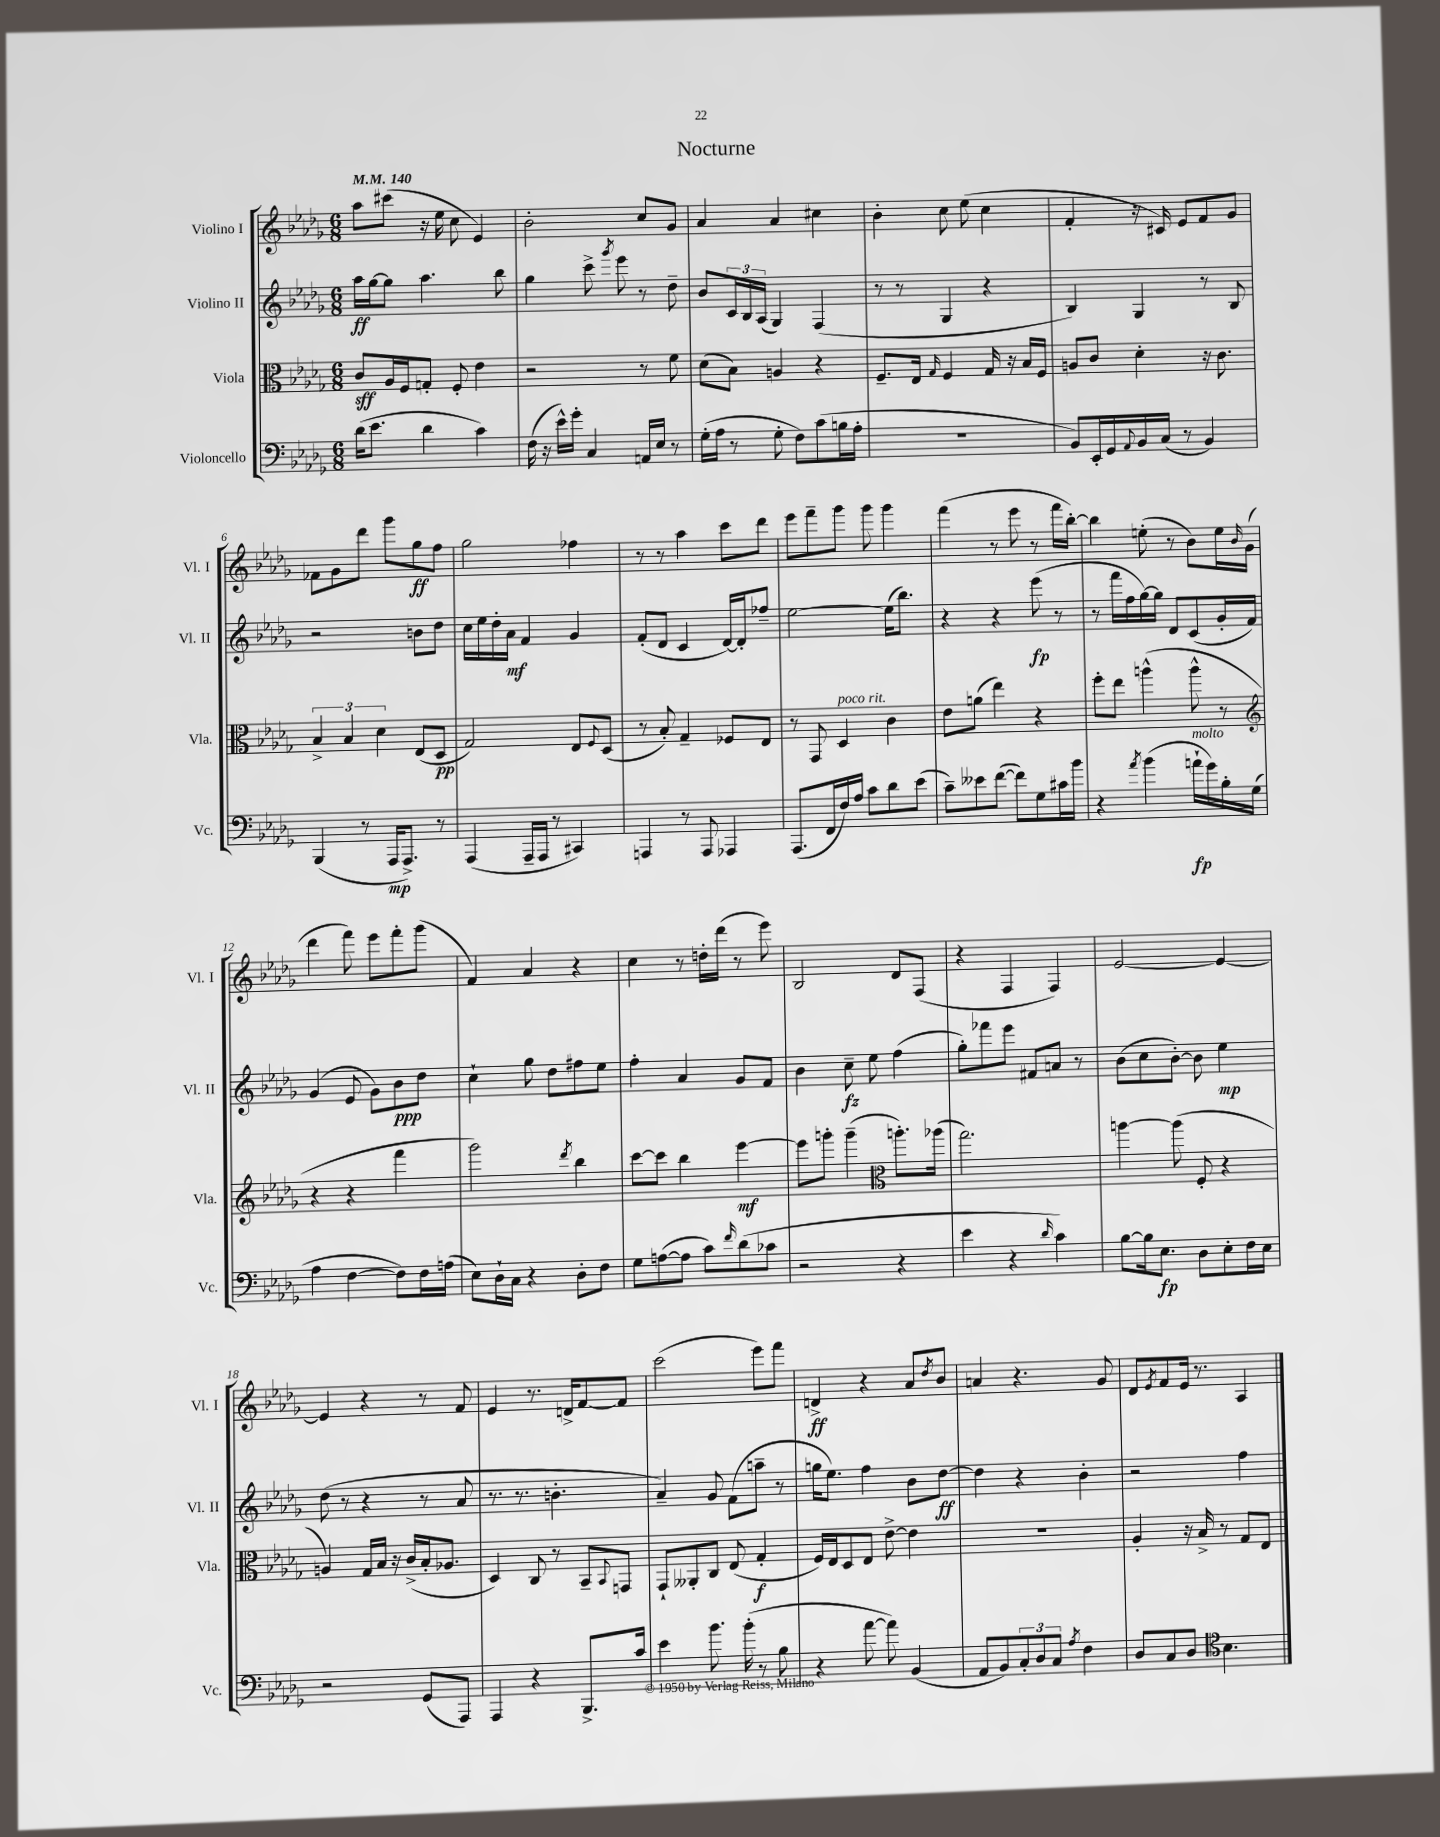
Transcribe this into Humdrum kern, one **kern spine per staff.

**kern	**dynam	**kern	**dynam	**kern	**dynam	**kern	**dynam
*part4	*part4	*part3	*part3	*part2	*part2	*part1	*part1
*staff4	*staff4	*staff3	*staff3	*staff2	*staff2	*staff1	*staff1
*I"Violoncello	*	*I"Viola	*	*I"Violino II	*	*I"Violino I	*
*I'Vc.	*	*I'Vla.	*	*I'Vl. II	*	*I'Vl. I	*
*clefF4	*	*clefC3	*	*clefG2	*	*clefG2	*
*k[b-e-a-d-g-]	*	*k[b-e-a-d-g-]	*	*k[b-e-a-d-g-]	*	*k[b-e-a-d-g-]	*
*M6/8	*	*M6/8	*	*M6/8	*	*M6/8	*
*MM140	*	*MM140	*	*MM140	*	*MM140	*
=1	=1	=1	=1	=1	=1	=1	=1
(16d-\KL	.	8c/L	sff	16aa-\LL	ff	8aa-\L	.
8.e-\J	.	.	.	[16gg-\J	.	.	.
.	.	16A-/L	.	8gg-\J]	.	(8ccc#X\J	.
.	.	16F/J	.	.	.	.	.
4d-\	.	8Gn'/J	.	4.aa-\	.	16r	.
.	.	.	.	.	.	16ee-\	.
.	.	8F'/	.	.	.	8cc\	.
4c\)	.	4e-\	.	.	.	4e-/)	.
.	.	.	.	8bb-\	.	.	.
=2	=2	=2	=2	=2	=2	=2	=2
(16F\	.	2r	.	4gg-\	.	2b-'\	.
16r	.	.	.	.	.	.	.
16e-^^\LL)	.	.	.	.	.	.	.
16g-'\JJ	.	.	.	.	.	.	.
4C/	.	.	.	8ccc^\	.	.	.
.	.	.	.	8qggg-/	.	.	.
.	.	.	.	8eee-\	.	.	.
16AAn/LL	.	8r	.	8r	.	8cc/L	.
16E-/JJ	.	.	.	.	.	.	.
8r	.	8f\	.	8dd-~\	.	8g-/J	.
=3	=3	=3	=3	=3	=3	=3	=3
(16G-'\LL	.	(8d-\L	.	8b-/L	.	4a-/	.
16A-\JJ	.	.	.	.	.	.	.
8r	.	8B-\J)	.	24c/L	.	.	.
.	.	.	.	24B-/	.	.	.
.	.	.	.	(24A-/JJ	.	.	.
8G-'\	.	4An/	.	4G-/)	.	4a-/	.
8F\L)	.	.	.	.	.	.	.
(8c\	.	4r	.	(4F/	.	4cc#X\	.
16Bn\L	.	.	.	.	.	.	.
16A-'\JJ	.	.	.	.	.	.	.
=4	=4	=4	=4	=4	=4	=4	=4
2.r	.	8.F~/L	.	8r	.	4b-'\	.
.	.	.	.	8r	.	.	.
.	.	16E-/Jk	.	.	.	.	.
.	.	16qqG-/	.	.	.	.	.
.	.	4F/	.	4G-/	.	8cc\	.
.	.	.	.	.	.	(8ee-\	.
.	.	16G-/	.	4r	.	4cc\	.
.	.	16r	.	.	.	.	.
.	.	16B-/LL	.	.	.	.	.
.	.	16F/JJ	.	.	.	.	.
=5	=5	=5	=5	=5	=5	=5	=5
8BB-/L)	.	8An/L	.	4B-/)	.	4f'/	.
16EE-'/L	.	8c/J	.	.	.	.	.
16GG-/	.	.	.	.	.	.	.
8qqAA-/	.	.	.	.	.	.	.
16BB-/	.	4d-'\	.	4G-/	.	16r	.
(16C/JJ	.	.	.	.	.	16c#X/)	.
8r	.	.	.	.	.	8e-/L	.
4BB-/)	.	16r	.	8r	.	8f/	.
.	.	8.c\	.	.	.	.	.
.	.	.	.	8B-/	.	8g-/J	.
!!LO:LB:g=z
=6	=6	=6	=6	=6	=6	=6	=6
(4BBB-/	.	6B-^/	.	2r	.	8f-X\L	.
.	.	.	.	.	.	8g-\	.
.	.	6B-/	.	.	.	.	.
8r	.	.	.	.	.	8ddd-\J	.
.	.	6d-\	.	.	.	.	.
16AAA-/KL	mp	.	.	.	.	8ggg-\L	.
8.AAA-^/J)	.	.	.	.	.	.	.
.	.	(8E-/L	.	8bn\L	.	8gg-\	ff
8r	.	8D-/J	pp	8dd-\J	.	8ff\J	.
=7	=7	=7	=7	=7	=7	=7	=7
(4AAA-/	.	2G-/)	.	16cc\LL	.	2gg-\	.
.	.	.	.	16ee-\	.	.	.
.	.	.	.	16dd-'\	.	.	.
.	.	.	.	16a-\JJ	mf	.	.
16AAA-~/LL	.	.	.	4f/	.	.	.
16AAA-/JJ	.	.	.	.	.	.	.
8r	.	.	.	.	.	.	.
4CC#X/)	.	8E-/L	.	4g-/	.	4ff-X\	.
.	.	8qqF/	.	.	.	.	.
.	.	(8D-/J	.	.	.	.	.
=8	=8	=8	=8	=8	=8	=8	=8
4AAAn/	.	8r	.	(8f'/L	.	8r	.
.	.	8B-'/)	.	8d-/J	.	8r	.
8r	.	4G-~/	.	4c/	.	4aa-\	.
8AAA/	.	.	.	.	.	.	.
4AAA-X/	.	8F-X/L	.	[16d-/LL)	.	8ccc\L	.
.	.	.	.	16d-'/J]	.	.	.
.	.	8E-/J	.	8ff-X~/J	.	8ddd-\J	.
=9	=9	=9	=9	=9	=9	=9	=9
(8.AAA-/L	.	8r	.	[2ee-\	.	8eee-\L	.
.	.	8GG-/	.	.	.	8fff~\	.
16FF/L	.	.	.	.	.	.	.
!	!	!LO:TX:a:i:t=poco rit.	!	!	!	!	!
16F/)	.	4D-/	.	.	.	8ggg-\J	.
16A-/JJ	.	.	.	.	.	.	.
8c\L	.	.	.	.	.	8ggg-\	.
8d-\	.	4c\	.	(16ee-\KL]	.	4ggg-\	.
.	.	.	.	8.bb-\J)	.	.	.
(8e-\J	.	.	.	.	.	.	.
=10	=10	=10	=10	=10	=10	=10	=10
8c~\L)	.	8e-\L	.	4r	.	(4fff\	.
8e--X\	.	(8an\J	.	.	.	.	.
([8f\J	.	4ee-\)	.	4r	.	8r	.
8f\L])	.	.	.	.	.	8eee-\	.
8G-\	.	4r	.	(8eee-\	fp	8r	.
16c#X\L	.	.	.	8r	.	16fff\LL	.
16b-\JJ	.	.	.	.	.	[16bb-'\JJ)	.
=11	=11	=11	=11	=11	=11	=11	=11
4r	.	8ff'\L	.	8r	.	4bb-\]	.
.	.	8ee-\J	.	16fff\LL	.	.	.
.	.	.	.	16ff\	.	.	.
8qa-/	.	.	.	.	.	.	.
(4b-\	.	(4aan^^\	.	[16gg-\)	.	(8een'\	.
.	.	.	.	16gg-\JJ]	.	.	.
.	.	.	.	8d-/L	.	8r	.
!LO:TX:a:i:t=molto	!	!	!	!	!	!	!
16an`\LL	fp	8aa^^\	.	(8c/	.	8b-\L)	.
16g-\)	.	.	.	.	.	.	.
16B-'\	.	8r	.	16g-'/L	.	16ee\L	.
.	.	.	.	.	.	16qqb-/	.
(16G-\JJ	.	.	.	16f/JJ)	.	(16g-\JJ	.
!!LO:LB:g=z
=12	=12	=12	=12	=12	=12	=12	=12
*	*	*clefG2	*	*	*	*	*
4A-\	.	4r	.	(4g-/	.	4ddd-\	.
[4F\	.	4r	.	8e-/	.	8fff\)	.
.	.	.	.	8g-\L)	.	8eee-\L	.
8F\L])	.	4fff\	.	8b-\	ppp	8fff'\	.
16F\L	.	.	.	8dd-\J	.	(8ggg-\J	.
(16An\JJ	.	.	.	.	.	.	.
=13	=13	=13	=13	=13	=13	=13	=13
8E-\L)	.	2ggg-\)	.	4cc`\	.	4f/)	.
16D-`\L	.	.	.	.	.	.	.
16C\JJ	.	.	.	.	.	.	.
4r	.	.	.	8gg-\	.	4a-/	.
.	.	.	.	8dd-\L	.	.	.
.	.	8qddd-/	.	.	.	.	.
8D-'\L	.	4bb-\	.	8ff#X\	.	4r	.
8F\J	.	.	.	8ee-\J	.	.	.
=14	=14	=14	=14	=14	=14	=14	=14
8G-\L	.	[8ccc\L	.	4ff'\	.	4cc\	.
([8An\	.	8ccc\J]	.	.	.	.	.
8A\J]	.	4bb-\	.	4a-/	.	8r	.
8c\L)	.	.	.	.	.	16ddn'\LL	.
.	.	.	.	.	.	(16ddd-\JJ	.
16qqf/	.	.	.	.	.	.	.
(8d-\	.	[4eee-\	mf	8g-/L	.	8r	.
8c-X\J	.	.	.	8f/J	.	8eee-\)	.
=15	=15	=15	=15	=15	=15	=15	=15
2r	.	8eee-\L]	.	4b-\	.	2B-/	.
.	.	8gggn'\J	.	.	.	.	.
.	.	(4ggg~\	.	8cc~\	fz	.	.
.	.	.	.	8ee-\	.	.	.
*	*	*clefC3	*	*	*	*	*
4r	.	8.aan'\L)	.	(4ff\	.	8d-/L	.
.	.	.	.	.	.	(8F/J	.
.	.	(16aa-X\Jk	.	.	.	.	.
=16	=16	=16	=16	=16	=16	=16	=16
4e-\	.	2.gg-\)	.	8gg-'\L)	.	4r	.
.	.	.	.	8fff-X\	.	.	.
4r	.	.	.	8eee-\J	.	4F/	.
.	.	.	.	8f#X/L	.	.	.
16qqd-/	.	.	.	.	.	.	.
4c\)	.	.	.	8an/J	.	4F/)	.
.	.	.	.	8r	.	.	.
=17	=17	=17	=17	=17	=17	=17	=17
[8B-\L	.	[4aan\	.	(8b-\L	.	[2e-/	.
16B-\k]	.	.	.	8cc\	.	.	.
8.E-\J	fp	.	.	.	.	.	.
.	.	(8aa\]	.	[8b-'\J)	.	.	.
8D-\L	.	8F'/	.	8b-\]	.	.	.
8E-'\	.	4r	.	4ee-\	mp	4e-/_	.
16F\L	.	.	.	.	.	.	.
16E-\JJ	.	.	.	.	.	.	.
!!LO:LB:g=z
=18	=18	=18	=18	=18	=18	=18	=18
2r	.	4An/)	.	(8dd-\	.	4e-/]	.
.	.	.	.	8r	.	.	.
.	.	16G-/LL	.	4r	.	4r	.
.	.	16B-/JJ	.	.	.	.	.
.	.	16r	.	.	.	.	.
.	.	(16c^/LL	.	.	.	.	.
(8GG-/L	.	16B-'/J	.	8r	.	8r	.
.	.	8.A-X/J	.	.	.	.	.
8AAA-/J)	.	.	.	8a-/	.	8f/	.
=19	=19	=19	=19	=19	=19	=19	=19
4AAA-/	.	4D-/)	.	8.r	.	4e-/	.
.	.	.	.	8.r	.	.	.
4r	.	8C/	.	.	.	8.r	.
.	.	8r	.	4.bn'\	.	.	.
.	.	.	.	.	.	16dn^/KL	.
8.BBB-^/L	.	8BB-~/L	.	.	.	[8f/	.
.	.	8qqBB-/	.	.	.	.	.
.	.	8GGn/J	.	.	.	8f/J]	.
16c/Jk	.	.	.	.	.	.	.
=20	=20	=20	=20	=20	=20	=20	=20
4e-\	.	8GG-`/L	.	4a-~/)	.	(2ccc\	.
.	.	8AA--X'/	.	.	.	.	.
8.b-\	.	8C/J	.	8g-/	.	.	.
.	.	(8E-/	.	(8f\L	.	.	.
(16b-'\	.	.	.	.	.	.	.
8r	.	4G-'/	f	8aan~\J	.	8eee-\L)	.
8B-\	.	.	.	8r	.	8fff\J	.
=21	=21	=21	=21	=21	=21	=21	=21
4r	.	16F/LL)	.	16ggn\KL	.	4dn^/	ff
.	.	16E-/J	.	8.ee-\J)	.	.	.
.	.	8D-/	.	.	.	.	.
[8a-\	.	8E-/J	.	4ff\	.	4r	.
8a-\])	.	[8e-^\	.	.	.	.	.
(4BB-/	.	4e-\]	.	8b-\L	.	8a-/L	.
.	.	.	.	.	.	8qdd-/	.
.	.	.	.	[8dd-\J	ff	8b-/J	.
=22	=22	=22	=22	=22	=22	=22	=22
8AA-/L	.	2.r	.	4dd-\]	.	4an/	.
8BB-/)	.	.	.	.	.	.	.
12C'/	.	.	.	4r	.	4.r	.
12D-/	.	.	.	.	.	.	.
12C/J	.	.	.	.	.	.	.
8qA-/	.	.	.	.	.	.	.
4F\	.	.	.	4b-'\	.	.	.
.	.	.	.	.	.	8g-/	.
=23	=23	=23	=23	=23	=23	=23	=23
8D-/L	.	4A-'/	.	2r	.	8d-/L	.
.	.	.	.	.	.	8qe-/	.
8C/	.	.	.	.	.	8f/	.
8D-/J	.	16r	.	.	.	16e-/Jk	.
.	.	16B-^/	.	.	.	8.r	.
*clefC4	*	*	*	*	*	*	*
4.B-\	.	8r	.	.	.	.	.
.	.	8G-/L	.	4ff\	.	4A-/	.
.	.	8E-/J	.	.	.	.	.
==	==	==	==	==	==	==	==
*-	*-	*-	*-	*-	*-	*-	*-
